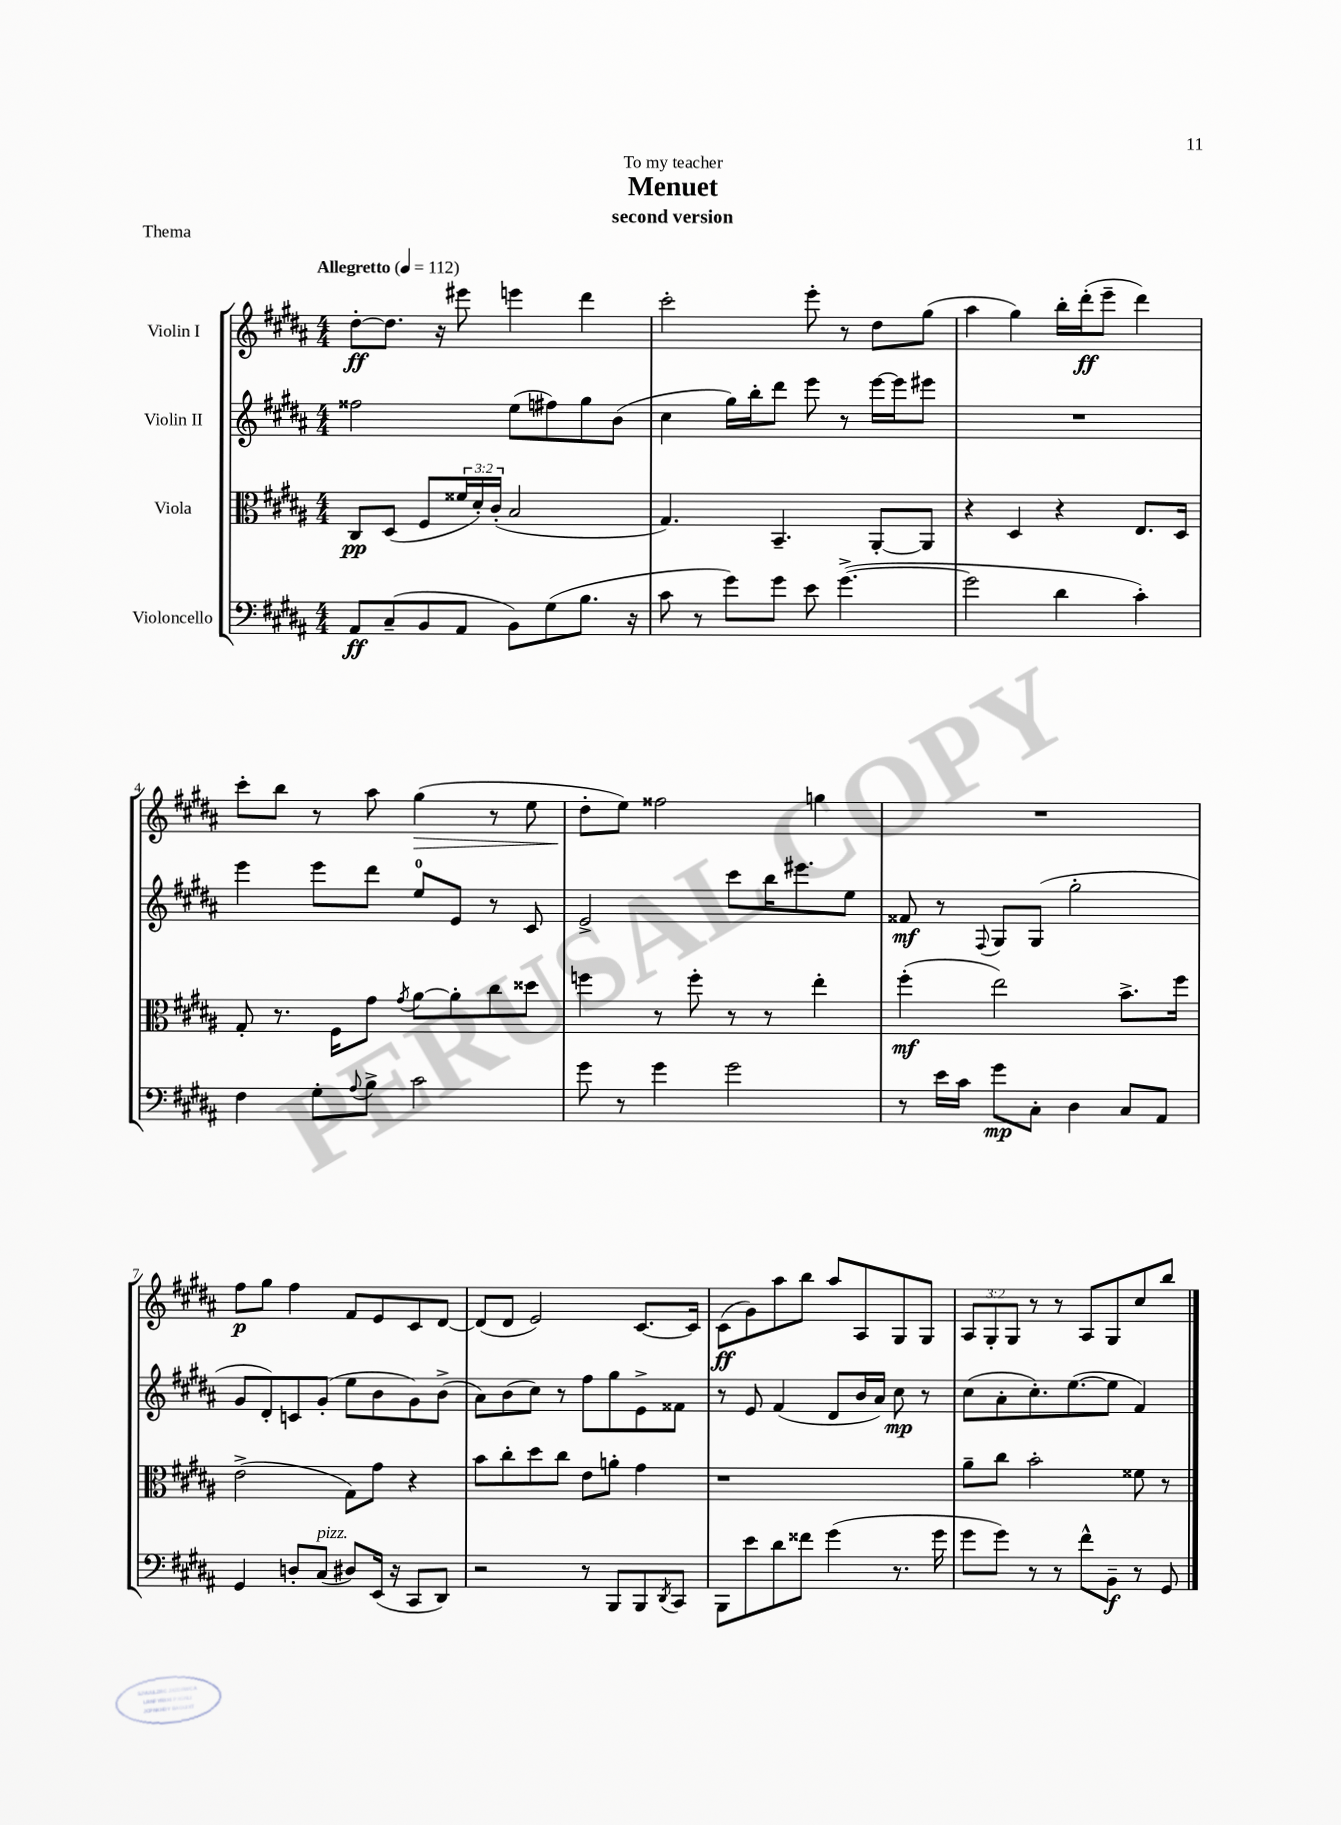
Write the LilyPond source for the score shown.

\header { title = "Menuet" subtitle = "second version" dedication = "To my teacher" piece = "Thema" }
<<
\new StaffGroup <<
\new Staff = "s0" \with { instrumentName = "Violin I" } {
    \clef treble \key b \major \numericTimeSignature \time 4/4 \override Staff.TupletNumber.text = #tuplet-number::calc-fraction-text \tempo "Allegretto" 4 = 112
    dis''8~-.\ff dis''8. r16 eis'''8 e'''4 dis'''4 |
    cis'''2-. e'''8-. r8 dis''8 gis''8( |
    ais''4 gis''4) b''16-. dis'''16-.\ff( e'''8-- dis'''4) |
    cis'''8-. b''8 r8 ais''8 gis''4\>( r8 e''8 |
    dis''8-.\! e''8) fisis''2 g''4 |
    R1 |
    fis''8\p gis''8 fis''4 fis'8 e'8 cis'8 dis'8~ |
    dis'8( dis'8 e'2) cis'8.~ cis'16 |
    cis'8\ff( gis'8) ais''8 b''8 ais''8 ais8 gis8 gis8 |
    \tuplet 3/2 { ais8 gis8-. gis8 } r8 r8 ais8 gis8 cis''8 b''8 \bar "|." |
}
\new Staff = "s1" \with { instrumentName = "Violin II" } {
    \clef treble \key b \major \numericTimeSignature \time 4/4
    fisis''2 e''8( fis''8) gis''8 b'8( |
    cis''4 gis''16) b''16-. dis'''8 e'''8 r8 e'''16~ e'''16 eis'''8 |
    R1 |
    e'''4 e'''8 dis'''8 e''8-0 e'8 r8 cis'8 |
    e'2-> cis'''8 b''16 eis'''8. e''8 |
    fisis'8\mf r8 \appoggiatura { fis8 } gis8 gis8( gis''2-. |
    gis'8 dis'8-.) c'8 gis'8-.( e''8 b'8 gis'8) b'8->( |
    ais'8) b'8( cis''8) r8 fis''8 gis''8 e'8-> fisis'8 |
    r8 e'8 fis'4( dis'8 b'16 ais'16) cis''8\mp r8 |
    cis''8( ais'8-. cis''8.-.) e''8.~( e''8 fis'4) \bar "|." |
}
\new Staff = "s2" \with { instrumentName = "Viola" } {
    \clef alto \key b \major \numericTimeSignature \time 4/4 \override Staff.TupletNumber.text = #tuplet-number::calc-fraction-text
    cis8\pp dis8( fis8 \tuplet 3/2 { fisis'16 dis'16-.) cis'16-.( } b2 |
    gis4.) b,4.-- ais,8~-. ais,8 |
    r4 dis4 r4 e8. dis16 |
    gis8-. r8. fis16 gis'8 \acciaccatura { gis'8 } ais'8~ ais'8-. cis''8 disis''8 |
    f''4 r8 f''8-. r8 r8 e''4-. |
    fis''4-.\mf( e''2) b'8.-> fis''16 |
    e'2->( gis8) gis'8 r4 |
    b'8 cis''8-. dis''8 cis''8 e'8 a'8-. gis'4 |
    r1 |
    ais'8-- cis''8 b'2-. fisis'8 r8 \bar "|." |
}
\new Staff = "s3" \with { instrumentName = "Violoncello" } {
    \clef bass \key b \major \numericTimeSignature \time 4/4
    ais,8\ff cis8--( b,8 ais,8 b,8) gis8( b8. r16 |
    cis'8 r8 gis'8) gis'8 e'8 gis'4.~->( |
    gis'2 dis'4 cis'4-.) |
    fis4 gis8-. \appoggiatura { ais8 } b8-> cis'2 |
    gis'8 r8 gis'4 gis'2 |
    r8 e'16 cis'16 gis'8\mp cis8-. dis4 cis8 ais,8 |
    gis,4 d8-. cis8^\markup { \italic "pizz." }( dis8) e,16( r16 cis,8 dis,8) |
    r2 r8 b,,8 b,,8 \acciaccatura { dis,8 } cis,8 |
    b,,8 e'8 dis'8 fisis'8 gis'4( r8. gis'16 |
    gis'8 gis'8) r8 r8 fis'8-^ b,8--\f r8 gis,8 \bar "|." |
}
>>
>>
